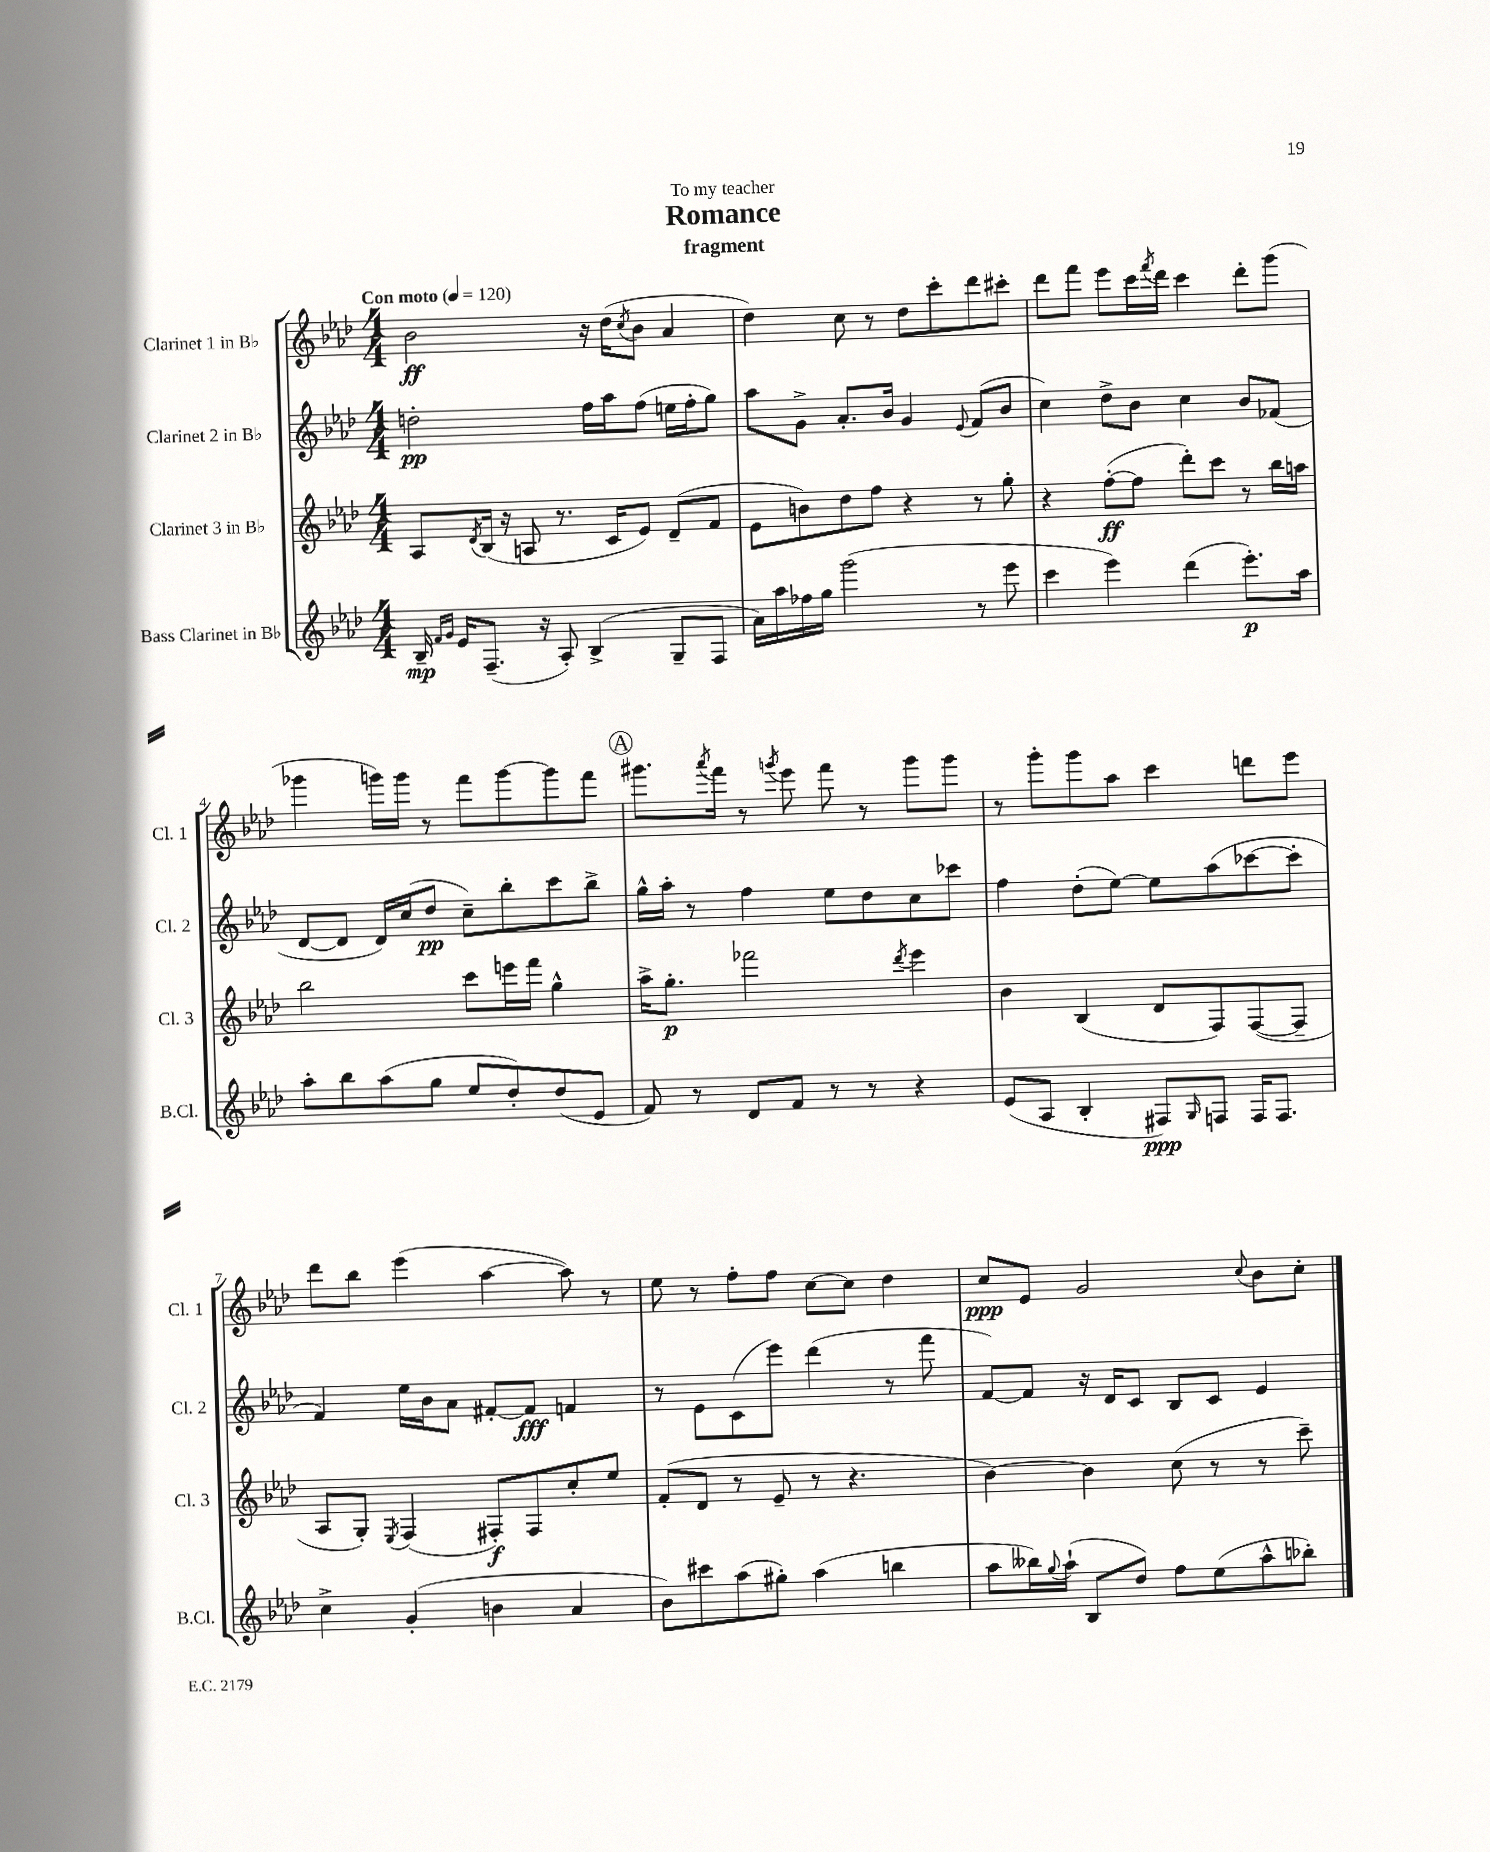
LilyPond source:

\header { title = "Romance" subtitle = "fragment" dedication = "To my teacher" }
<<
\new StaffGroup <<
\new Staff = "s0" \with { instrumentName = "Clarinet 1 in Bb" shortInstrumentName = "Cl. 1" } {
    \clef treble \key aes \major \numericTimeSignature \time 4/4 \tempo "Con moto" 4 = 120
    bes'2\ff r16 des''16( \acciaccatura { c''8 } bes'8 aes'4 |
    des''4) c''8 r8 des''8 c'''8-. des'''8 cis'''8-. |
    des'''8 f'''8 ees'''8 c'''16 \acciaccatura { f'''8 } des'''16 c'''4 des'''8-. g'''8( |
    ges'''4 g'''16) g'''16 r8 f'''8 g'''8~ g'''8 f'''8 |
    \mark \markup { \circle "A" } gis'''8. \acciaccatura { aes'''8 } f'''16 r8 \acciaccatura { g'''8 } ees'''8 f'''8 r8 g'''8 g'''8 |
    r8 g'''8-. g'''8 aes''8 c'''4 d'''8 ees'''8 |
    des'''8 bes''8 ees'''4( aes''4~ aes''8) r8 |
    ees''8 r8 f''8-. f''8 c''8~ c''8 des''4 |
    c''8\ppp ees'8 g'2 \appoggiatura { c''8 } bes'8 c''8-. \bar "|." |
}
\new Staff = "s1" \with { instrumentName = "Clarinet 2 in Bb" shortInstrumentName = "Cl. 2" } {
    \clef treble \key aes \major \numericTimeSignature \time 4/4
    d''2-.\pp f''16 aes''16 f''8( e''16 f''16-. g''8) |
    aes''8 g'8-> aes'8.-. bes'16 g'4 \appoggiatura { ees'8 } f'8( bes'8 |
    c''4) des''8-> bes'8 c''4 bes'8 fes'8( |
    des'8~ des'8 des'16) c''16( des''8\pp c''8--) bes''8-. c'''8 bes''8-> |
    \mark \markup { \circle "A" } g''16-^ aes''16-. r8 f''4 ees''8 des''8 c''8 ces'''8 |
    f''4 des''8-.( ees''8~) ees''8 aes''8( ces'''8~ ces'''8-. |
    f'4) ees''16 bes'16 aes'8 fis'8~-. fis'8\fff f'4 |
    r8 ees'8 c'8( ees'''8) des'''4( r8 f'''8 |
    f'8~) f'8 r16 des'16 c'8 bes8 c'8 ees'4 \bar "|." |
}
\new Staff = "s2" \with { instrumentName = "Clarinet 3 in Bb" shortInstrumentName = "Cl. 3" } {
    \clef treble \key aes \major \numericTimeSignature \time 4/4
    aes8 \acciaccatura { des'8 } bes16( r16 a8 r8. c'16 ees'8) des'8--( f'8 |
    ees'8 b'8) des''8 f''8 r4 r8 g''8-. |
    r4 f''8~-.\ff( f''8 des'''8-.) c'''8 r8 bes''16 a''16 |
    bes''2 c'''8 e'''16 f'''16 g''4-^ |
    \mark \markup { \circle "A" } aes''16-> g''8.-.\p fes'''2 \acciaccatura { des'''8 } ees'''4 |
    bes'4 bes4( des'8 f8) f8~( f8-- |
    aes8 g8-.) \acciaccatura { ees8 } f4( fis8-.\f) fis8 c''8-. ees''8 |
    f'8-.( des'8 r8 ees'8-- r8 r4. |
    bes'4~) bes'4 c''8( r8 r8 c'''8--) \bar "|." |
}
\new Staff = "s3" \with { instrumentName = "Bass Clarinet in Bb" shortInstrumentName = "B.Cl." } {
    \clef treble \key aes \major \numericTimeSignature \time 4/4
    bes16--\mp \grace { f'16 g'16 } ees'16 f8.--( r16 aes8-.) bes4->( g8-- f8 |
    aes'16) aes''16 fes''16 g''16 g'''2( r8 ees'''8 |
    c'''4 ees'''4) des'''4( ees'''8.-.\p) aes''16 |
    aes''8-. bes''8 aes''8( g''8 ees''8 des''8-.) des''8( ees'8 |
    \mark \markup { \circle "A" } f'8) r8 des'8 f'8 r8 r8 r4 |
    ees'8( aes8 bes4-. fis8\ppp) \grace { g16 } f8 f16 f8. |
    c''4-> g'4-.( b'4 aes'4 |
    bes'8) cis'''8 aes''8( gis''8-.) aes''4( b''4 |
    aes''8 beses''16) \appoggiatura { g''8 } aes''16-!( bes8 des''8) f''8 ees''8( aes''8-^ bes''8-.) \bar "|." |
}
>>
>>
